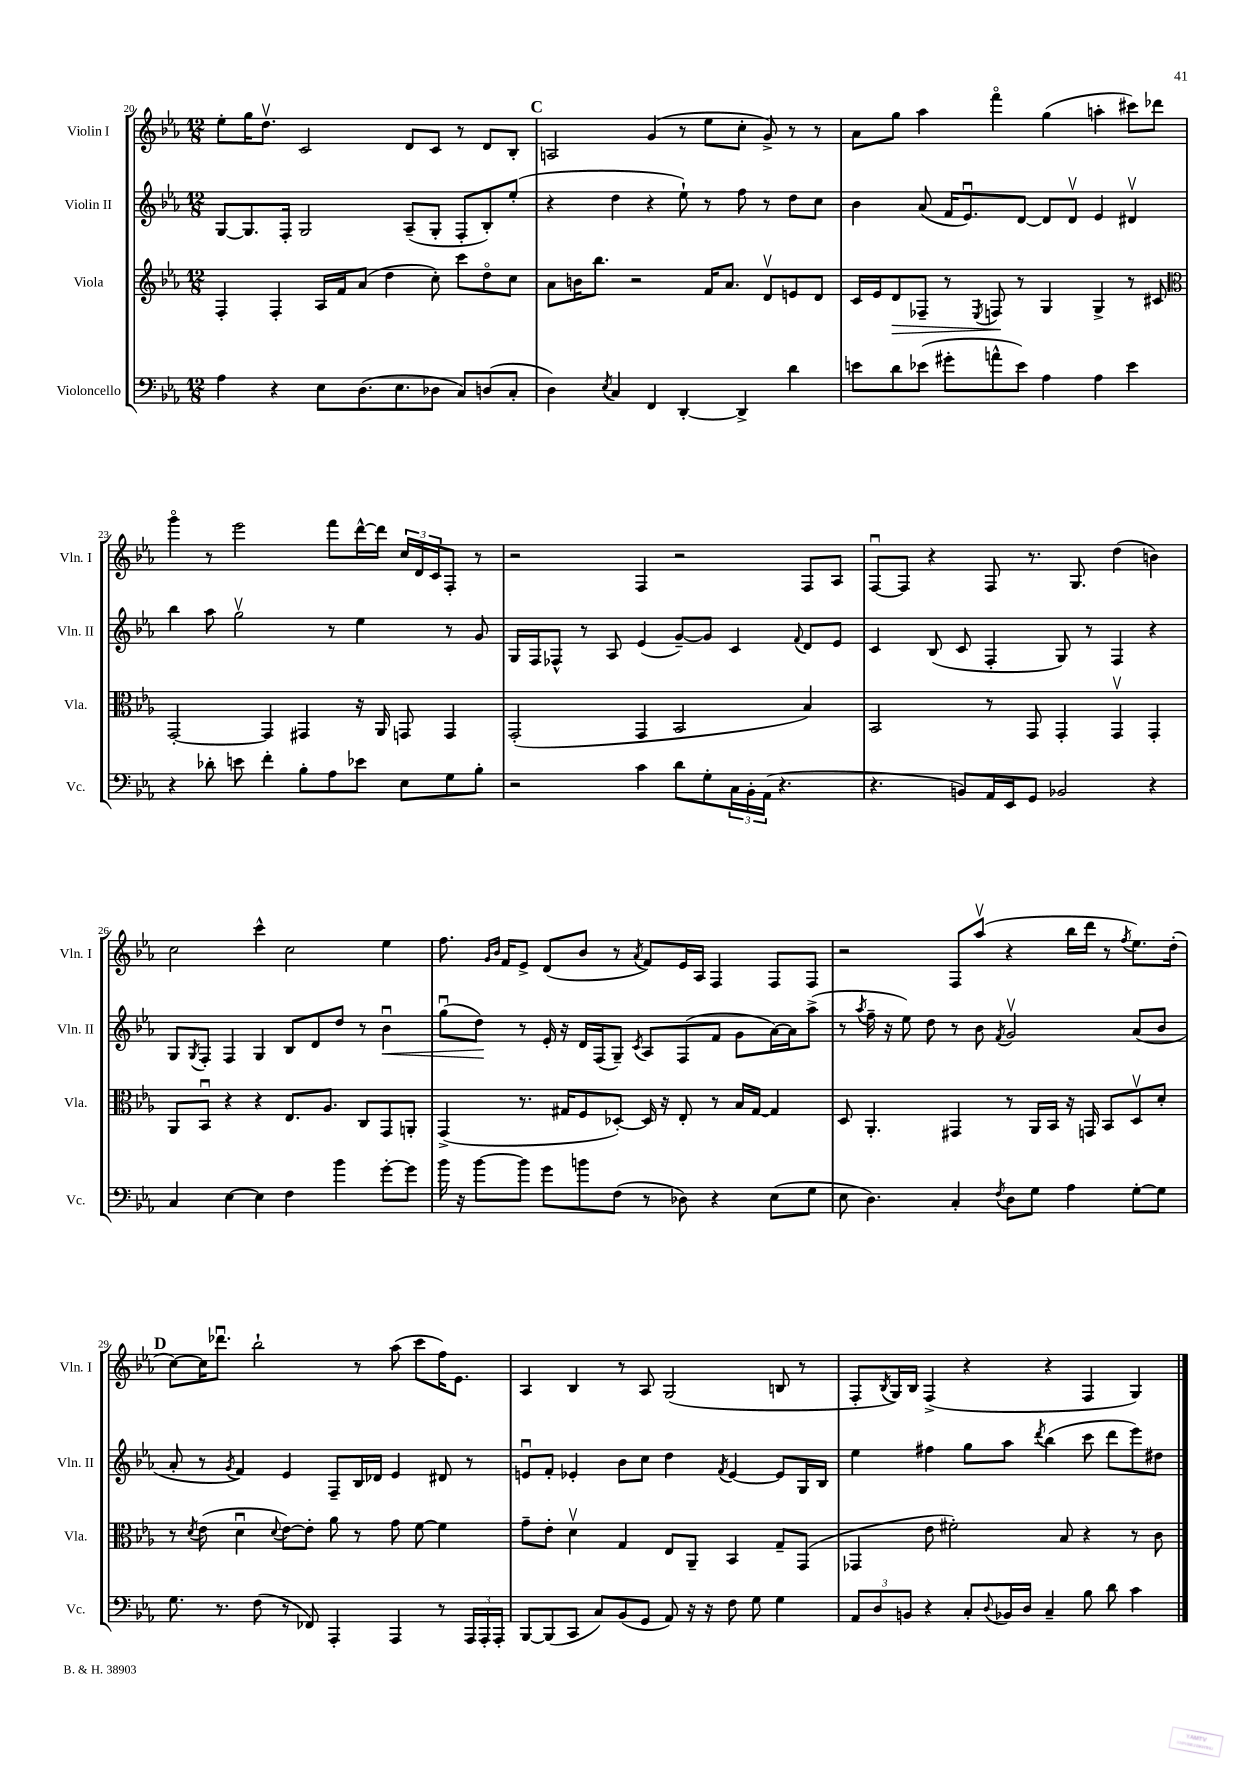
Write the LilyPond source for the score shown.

<<
\new StaffGroup <<
\new Staff = "s0" \with { instrumentName = "Violin I" shortInstrumentName = "Vln. I" } {
    \clef treble \key ees \major \numericTimeSignature \time 12/8
    ees''8-. g''16 d''8.\upbow c'2 d'8 c'8 r8 d'8 bes8-. |
    \mark \markup { \bold "C" } a2 g'4( r8 ees''8 c''8-. g'8->) r8 r8 |
    aes'8 g''8 aes''4 f'''4\flageolet g''4( a''4-. cis'''8) des'''8 |
    g'''4\flageolet r8 ees'''2 f'''8 d'''16~-^ d'''16 \tuplet 3/2 { c''16 d'16 c'16 } f8-. r8 |
    r2 f4 r2 f8 aes8 |
    f8~\downbow f8 r4 f8 r8. g8. d''4( b'4) |
    c''2 c'''4-^ c''2 ees''4 |
    f''8. \grace { g'16 bes'16 } f'16 ees'8-> d'8( bes'8 r8 \acciaccatura { aes'8 } f'8) ees'16 aes16 f4 f8 f8 |
    r2 f8 aes''8\upbow( r4 bes''16 d'''16 r8 \acciaccatura { f''8 } ees''8.) d''16-.( |
    \mark \markup { \bold "D" } c''8~) c''16 des'''8.\downbow bes''2-! r8 aes''8( c'''8 f''16) ees'8. |
    aes4 bes4 r8 aes8 g2( b8 r8 |
    f8-. \acciaccatura { bes8 } g16) bes16 f4->( r4 r4 f4 g4) \bar "|." |
}
\new Staff = "s1" \with { instrumentName = "Violin II" shortInstrumentName = "Vln. II" } {
    \clef treble \key ees \major \numericTimeSignature \time 12/8
    g8~ g8. f16-. g2 aes8--( g8-. f8-. bes8-.) ees''8-.( |
    \mark \markup { \bold "C" } r4 d''4 r4 ees''8-!) r8 f''8 r8 d''8 c''8 |
    bes'4 aes'8( f'16 ees'8.\downbow) d'8~ d'8 d'8\upbow ees'4 dis'4\upbow |
    bes''4 aes''8 g''2\upbow r8 ees''4 r8 g'8 |
    g16 f16 fes8-^ r8 aes8 ees'4( g'8~--) g'8 c'4 \appoggiatura { f'8 } d'8 ees'8 |
    c'4 bes8( c'8 f4-. g8) r8 f4 r4 |
    g8 \acciaccatura { g8 } f8-. f4 g4 bes8 d'8 d''8 r8 bes'4\downbow\< |
    g''8\downbow( d''8\!) r8 ees'16-. r16 d'16 f16( g8--) \acciaccatura { c'8 } aes8 f8( f'8 g'8 aes'16~) aes'16 aes''8->( |
    r8 \acciaccatura { aes''8 } f''16-- r16 ees''8) d''8 r8 bes'8 \acciaccatura { f'8 } g'2\upbow aes'8( bes'8 |
    \mark \markup { \bold "D" } aes'8-. r8 \acciaccatura { g'8 } f'4) ees'4 f8-- bes16 des'16 ees'4 dis'8 r8 |
    e'8\downbow f'8-. ees'4-. bes'8 c''8 d''4 \acciaccatura { f'8 } ees'4~ ees'8 g16 bes16 |
    ees''4 fis''4 g''8 aes''8 \acciaccatura { d'''8 } bes''4( c'''8 d'''8 ees'''8) dis''8 \bar "|." |
}
\new Staff = "s2" \with { instrumentName = "Viola" shortInstrumentName = "Vla." } {
    \clef treble \key ees \major \numericTimeSignature \time 12/8
    f4-. f4-. aes16 f'16 aes'8( d''4 c''8-.) c'''8 d''8\flageolet c''8 |
    \mark \markup { \bold "C" } aes'8 b'16 bes''8. r2 f'16 aes'8. d'8\upbow e'8 d'8 |
    c'16 ees'16 d'8\> fes8-- r8 \acciaccatura { ees8 } f8\! r8 g4 g4-> r8 cis'8 |
    \clef alto g,2~-. g,4 gis,4 r16 aes,16 g,8 g,4 |
    g,2-.( g,4 bes,2 bes4) |
    bes,2 r8 g,8 g,4-. g,4\upbow g,4-. |
    aes,8 bes,8\downbow r4 r4 ees8. aes8. c8 g,8 a,8-. |
    g,4->( r8. gis16 f8 des8~-.) des16 r16 ees8-. r8 bes16 gis16~ gis4 |
    d8 aes,4.-. gis,4 r8 aes,16 bes,16 r16 g,16 bes,8 d8\upbow d'8-. |
    \mark \markup { \bold "D" } r8 \acciaccatura { d'8 } ees'8( d'4\downbow \appoggiatura { d'8 } ees'8~) ees'8-. aes'8 r8 g'8 f'8~ f'4 |
    g'8-- ees'8-. d'4\upbow g4 ees8 aes,8-- bes,4 g8-- g,8( |
    ges,4 ees'8 fis'2-.) bes8 r4 r8 c'8 \bar "|." |
}
\new Staff = "s3" \with { instrumentName = "Violoncello" shortInstrumentName = "Vc." } {
    \clef bass \key ees \major \numericTimeSignature \time 12/8
    aes4 r4 ees8 d8.( ees8. des8 c8) d8( c8-. |
    \mark \markup { \bold "C" } d4) \acciaccatura { ees8 } c4 f,4 d,4~-. d,4-> d'4 |
    e'8 d'8 ees'8( gis'8-. a'8-^ ees'8) aes4 aes4 ees'4 |
    r4 des'8-. e'8 f'4-. bes8-. aes8 ees'8 ees8 g8 bes8-. |
    r2 c'4 d'8 g8-. \tuplet 3/2 { c16 bes,16-. aes,16( } r4. |
    r4. b,8) aes,16 ees,16 g,8 bes,2 r4 |
    c4 ees4~ ees4 f4 bes'4 g'8~-. g'8 |
    bes'16 r16 bes'8~ bes'8 g'8 b'8 f8( r8 des8) r4 ees8( g8 |
    ees8 d4.) c4-. \acciaccatura { f8 } d8 g8 aes4 g8~-. g8 |
    \mark \markup { \bold "D" } g8. r8. f8( r8 fes,8) aes,,4-. aes,,4 r8 \tuplet 3/2 { aes,,16 aes,,16-. aes,,16-. } |
    bes,,8~ bes,,8( c,8 c8) bes,8( g,8 aes,8) r16 r16 f8 g8 g4 |
    \tuplet 3/2 { aes,8 d8 b,8 } r4 c8-. \appoggiatura { d8 } bes,16 d16 c4-- bes8 d'8 c'4 \bar "|." |
}
>>
>>
\layout { \context { \Score currentBarNumber = #20 } }
